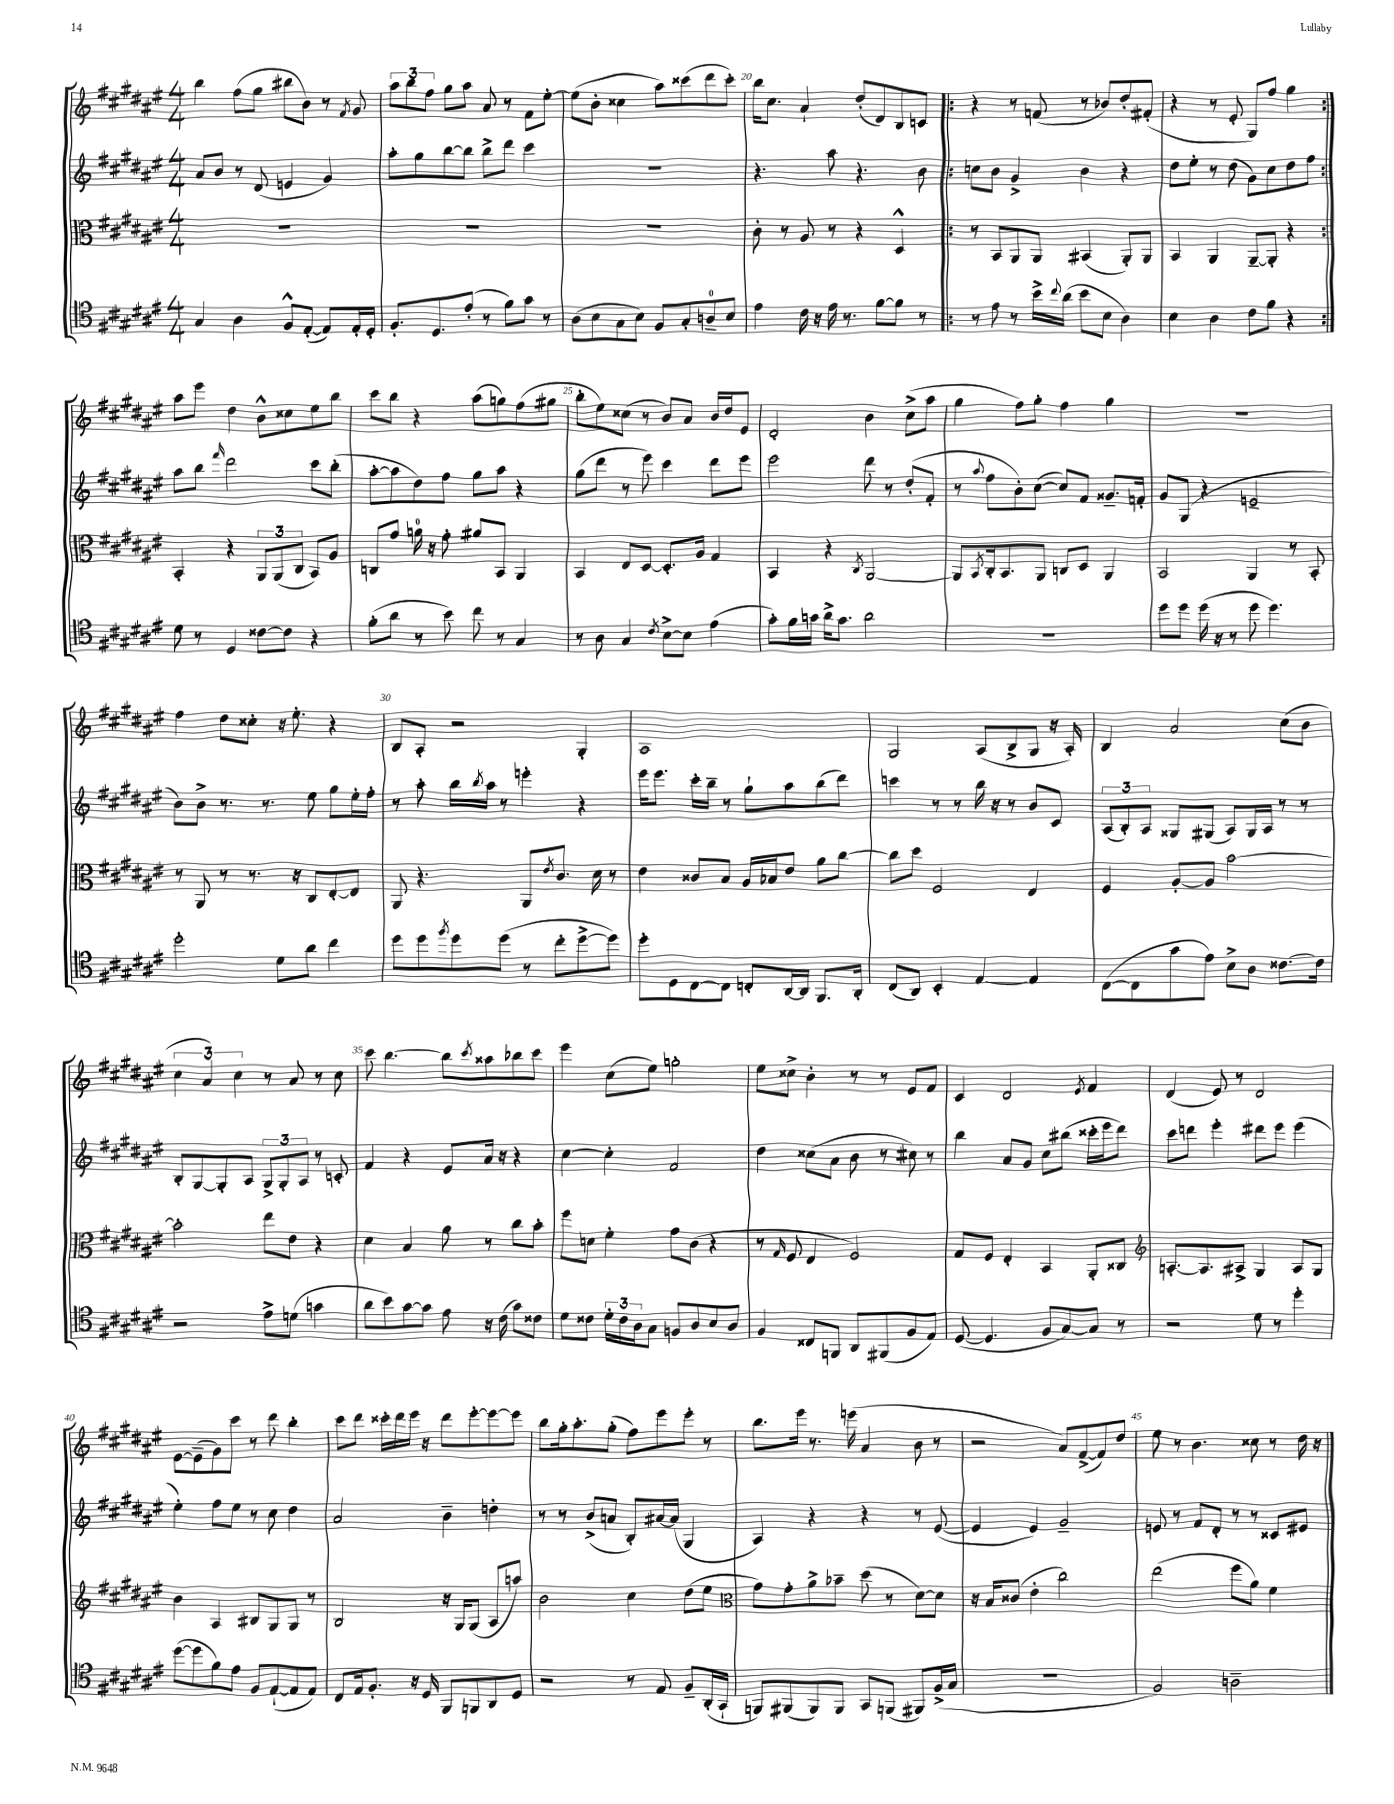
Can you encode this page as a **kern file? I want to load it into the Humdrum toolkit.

**kern	**kern	**kern	**kern
*staff4	*staff3	*staff2	*staff1
*clefC4	*clefC3	*clefG2	*clefG2
*k[f#c#g#d#a#e#]	*k[f#c#g#d#a#e#]	*k[f#c#g#d#a#e#]	*k[f#c#g#d#a#e#]
*M4/4	*M4/4	*M4/4	*M4/4
4G#	1r	8a#	4bb
.	.	8b	.
4A#	.	8r	(8ff#
.	.	(8d#	8gg#
8F#^^	.	4e	8bb#
([8E#'	.	.	8b)
8E#])	.	4g#)	8r
.	.	.	8qf#
16E#'	.	.	8g#
16D#'	.	.	.
=	=	=	=
8.F#'	1r	8aa#'	12aa#
.	.	.	12bb
.	.	8gg#	.
.	.	.	12ff#
8.D#	.	.	.
.	.	[8bb	8gg#
(8e#'	.	8bb]	8aa#
8r	.	8bb^	8a#
8f#)	.	8ddd#	8r
8g#	.	4ccc#	8f#
8r	.	.	[8ee#'
=	=	=	=
(8A#	1r	1r	(8ee#]
8B	.	.	8b'
8G#	.	.	4cc##
8B)	.	.	.
8F#	.	.	8aa#)
8G#'	.	.	(8ccc##
8A~	.	.	8ddd#
8B	.	.	8ccc##')
=	=	=	=
4e#	8c#'	4.r	16bb
.	.	.	8.cc#
.	8r	.	.
16c#	8A#	.	4a#`
16r	.	.	.
16e#	8r	8aa#	.
8.r	.	.	.
.	4r	4.r	(8dd#'
[8f#	.	.	8d#)
8f#]	4D#^^	.	8B
8r	.	8b	8c
=!|:	=!|:	=!|:	=!|:
8r	8r	8cc	4r
8e#	8BB	8b	.
8r	8AA#	4g#^	8r
16b^	8AA#	.	(8f
8qqcc#	.	.	.
(16a#	.	.	.
8b	(4BB#	4b	8r
8B	.	.	8b-)
4A#)	8AA#')	4r	8dd#'
.	8AA#	.	(8f#'
=	=	=	=
4B	4BB	8dd#	4r
.	.	8ee#'	.
4A#	4AA#	8r	8r
.	.	(8dd#	8e#'
8c#	[8AA#~	8g#)	8G#)
8f#	8AA#']	8cc#	8ff#
4r	4r	8dd#	4gg#
.	.	8ff#	.
=:|!	=:|!	=:|!	=:|!
8d#	4BB'	8aa#	8aa#
8r	.	8bb	8eee#
.	.	16qqfff#	.
4D#	4r	2ddd#	4dd#
[8c##	12AA#	.	8b^^
.	(12AA#	.	.
8c##]	.	.	8cc##
.	12C#	.	.
4r	8BB)	8ccc#	8ee#
.	8A#	(8bb'	8bb
=	=	=	=
(8f#'	8C	[8aa#'	8ccc#
8a#	8g#	8aa#]	8bb
8r	16a	8dd#)	4r
.	16r	.	.
8b)	8g#'	8ff#	.
8cc#	8a#	8gg#	(8aa#
8r	8BB	8aa#	8gg)
4G#	4AA#	4r	(8ff#
.	.	.	8gg#
=	=	=	=
8r	4BB	(8gg#	8bb'
8A#	.	8ddd#	8ee#)
4G#	8E#	8r	(8cc##
.	[8D#	8eee#)	8r
8qc#	.	.	.
[8B^	8.D#']	4ccc#	8b)
8B]	.	.	8a#
.	16A#	.	.
(4e#	4G#	8ddd#	16b
.	.	.	16dd#
.	.	8eee#	8e#
=	=	=	=
8g#')	4BB	2eee#	2d#'
16f#	.	.	.
16g	.	.	.
16a#^	4r	.	.
8.g	.	.	.
.	8qC#	.	.
2a#	[2AA#	8ddd#	4b
.	.	8r	.
.	.	(8dd#'	(8cc#^
.	.	8f#'	8aa#
=	=	=	=
1r	8AA#]	8r	4gg#
.	8qBB	8qqaa#	.
.	16C#'	8ff#	.
.	8.BB	.	.
.	.	8b')	8ff#)
.	8AA#	([8cc#	8gg#'
.	8C	8cc#])	4ff#
.	8D#	8f#	.
.	4AA#	8.g##~	4gg#
.	.	16f'	.
=	=	=	=
8dd#	2BB	8g#	1r
8dd#	.	(8G#	.
(16dd#	.	4r	.
16r	.	.	.
8r	.	.	.
8dd#	4AA#	2e~	.
4.dd#)	.	.	.
.	8r	.	.
.	8BB'	.	.
=	=	=	=
2dd#'	8r	8b)	4ff#
.	8AA#	8b^	.
.	8r	8.r	8dd#
.	8.r	.	8cc##'
.	.	8.r	.
8d#	.	.	16r
.	16r	.	8.ee#'
8a#	8C#	8ee#	.
4cc#	[8E#'	8gg#	4r
.	8E#]	16ee#'	.
.	.	16ff#'	.
=	=	=	=
8dd#	8AA#	8r	8B
8dd#	4.r	8aa#'	8A#'
8qff#	.	.	.
8dd#	.	16bb	2r
.	.	8qbb	.
.	.	16aa#	.
(8dd#	.	8r	.
8r	8AA#	4eee'	.
.	8qe#	.	.
8cc#'	8.c#	.	.
[8dd#^	.	4r	4G#'
.	16d#	.	.
8dd#])	8r	.	.
=	=	=	=
8dd#'	4e#	16eee#	1A#
.	.	8.eee#	.
8D#	.	.	.
[8C#	8c##	16ccc#'	.
.	.	16bb~	.
8C#]	8B	8r	.
8C'	16A#	8gg#`	.
.	16B-	.	.
[16AA#	8e#	8aa#	.
16AA#]	.	.	.
8.FF#	8a#	(8bb	.
.	[8cc#	8ddd#)	.
16AA#'	.	.	.
=	=	=	=
(8C#	8cc#]	4ccc	2G#
8AA#)	8dd#	.	.
4BB'	2F#	8r	.
.	.	8r	.
[4E#	.	16bb	(8A#
.	.	16r	.
.	.	8r	8B^
4E#]	4E#	8b	8G#
.	.	8c#	16r
.	.	.	16A#')
=	=	=	=
([8C#	4F#	(12A#	4B
.	.	12B')	.
8C#]	.	.	.
.	.	12A#	.
8g#	[8A#'	8G##	2a#
8e#)	8A#]	(8G#	.
8B^	[2b	8A#)	.
8A#	.	16G#	.
.	.	16A#	.
[8.c##	.	8r	(8cc#
.	.	8r	8b
16c##]	.	.	.
=	=	=	=
2r	2b']	8B'	6cc#
.	.	[8G#	.
.	.	.	6a#)
.	.	8G#']	.
.	.	.	6cc#
.	.	8A#	.
8e#^	8ee#	12G#^	8r
.	.	12G#'	.
(8d	8e#	.	8a#
.	.	12A#	.
4g	4r	8r	8r
.	.	8c'	8cc#
=	=	=	=
8a#	4d#	4f#	8ccc#
8b)	.	.	[4.bb
[8g#	4B	4r	.
8g#]	.	.	.
8e#	8a#	8e#	8bb]
.	.	.	8qccc#
16r	8r	16a#	8aa##
(16c#	.	16r	.
8g#)	8cc#	4r	8bb-
8c##	8b'	.	8ccc#
=	=	=	=
8d#	8ff#	[4cc#	4eee#
8c##	8d	.	.
24d#'	4f#'	4cc#']	(8cc#
24c##	.	.	.
24A#	.	.	.
8G#	.	.	8ee#)
8F	8g#	2f#	2gg'
8A#	(8c#	.	.
8B	4r	.	.
8A#	.	.	.
=	=	=	=
4F#	8r	4dd#	8ee#
.	16qqG#	.	.
.	8F#	.	8cc##^
8C##	4E#	(8cc##	4b'
8FF	.	8a#	.
8AA#	2F#)	8b	8r
(8FF#	.	8r	8r
8F#	.	8cc#)	8e#
8E#)	.	8r	8f#
=	=	=	=
([8D#	8G#	4bb	4c#
4.D#]	8F#	.	.
.	4E#'	8a#	2d#
.	.	8g#	.
8F#	4BB	8cc#	.
[8G#)	.	(8bb#	.
.	.	.	8qe#
8G#]	8AA#'	16ccc##'	4f#
.	.	16eee#	.
8r	8C##	8ddd#)	.
=	=	=	=
*	*clefG2	*	*
2r	[8.A'	8ccc#	(4d#
.	.	8ddd	.
.	8.A]	.	.
.	.	4eee#'	8e#)
.	8A#^	.	8r
8d#	4G#	8ddd#	2d#
8r	.	8eee#	.
4dd#'	8A#	(4eee#	.
.	8G#	.	.
=	=	=	=
([8dd#	4b	4ee#')	[8e#
8dd#]	.	.	(8e#~]
8f#)	4A#	8ff#	8g#)
8e#	.	8ee#	8ccc#
8F#	8B#	8r	8r
([8E#`	8G#	8cc#	8ddd#
8E#]	8G#	4dd#	4bb'
8E#)	8r	.	.
=	=	=	=
8C#	2B	2a#	8ccc#
16E#	.	.	8ddd#
8.F#'	.	.	.
.	.	.	16ccc##'
.	.	.	16ddd#
16r	.	.	16eee#
16D#	.	.	16r
8FF#	16r	4b~	8ddd#
.	16G#	.	.
8FF	(8G#	.	[8eee#'
8AA#	8A#	4dd'	8eee#_
8D#	8aa)	.	8eee#]
=	=	=	=
2r	2b	8r	8bb
.	.	8r	16gg#'
.	.	.	8.aa#'
.	.	(8b^	.
.	.	8a	(8gg#'
8r	4cc#	8B')	8ff#)
8E#	.	[16a#	8eee#
.	.	(16a#]	.
8F#~	(8dd#	4G#	8eee#'
(16AA#'	8ee#	.	8r
16GG#`	.	.	.
=	=	=	=
*	*clefC3	*	*
8FF)	8g#)	4A#)	8.bb
(8FF#	8g#'	.	.
.	.	.	16eee#
8FF#)	8a#^	4r	8.r
8FF#	8b-~	.	.
.	.	.	(16eee
8GG#	(8dd#	4r	4a#
(8FF	8r	.	.
8FF#)	[8d#)	8r	8b
(16F#^	8d#]	([8e#	8r
16G#	.	.	.
=	=	=	=
1r	16r	4e#]	2r
.	16B	.	.
.	(8c##	.	.
.	4e#'	4e#)	.
.	2cc#)	2g#~	8a#)
.	.	.	([8f#^
.	.	.	8f#])
.	.	.	8dd#
=	=	=	=
2F#)	(2ee#	8e	8ee#
.	.	8r	8r
.	.	8f#	4.b
.	.	8d#'	.
2A~	8ff#	8r	.
.	8a#)	8r	8cc##
.	4f#	8c##	8r
.	.	8e#	16dd#
.	.	.	16r
==	==	==	==
*-	*-	*-	*-
